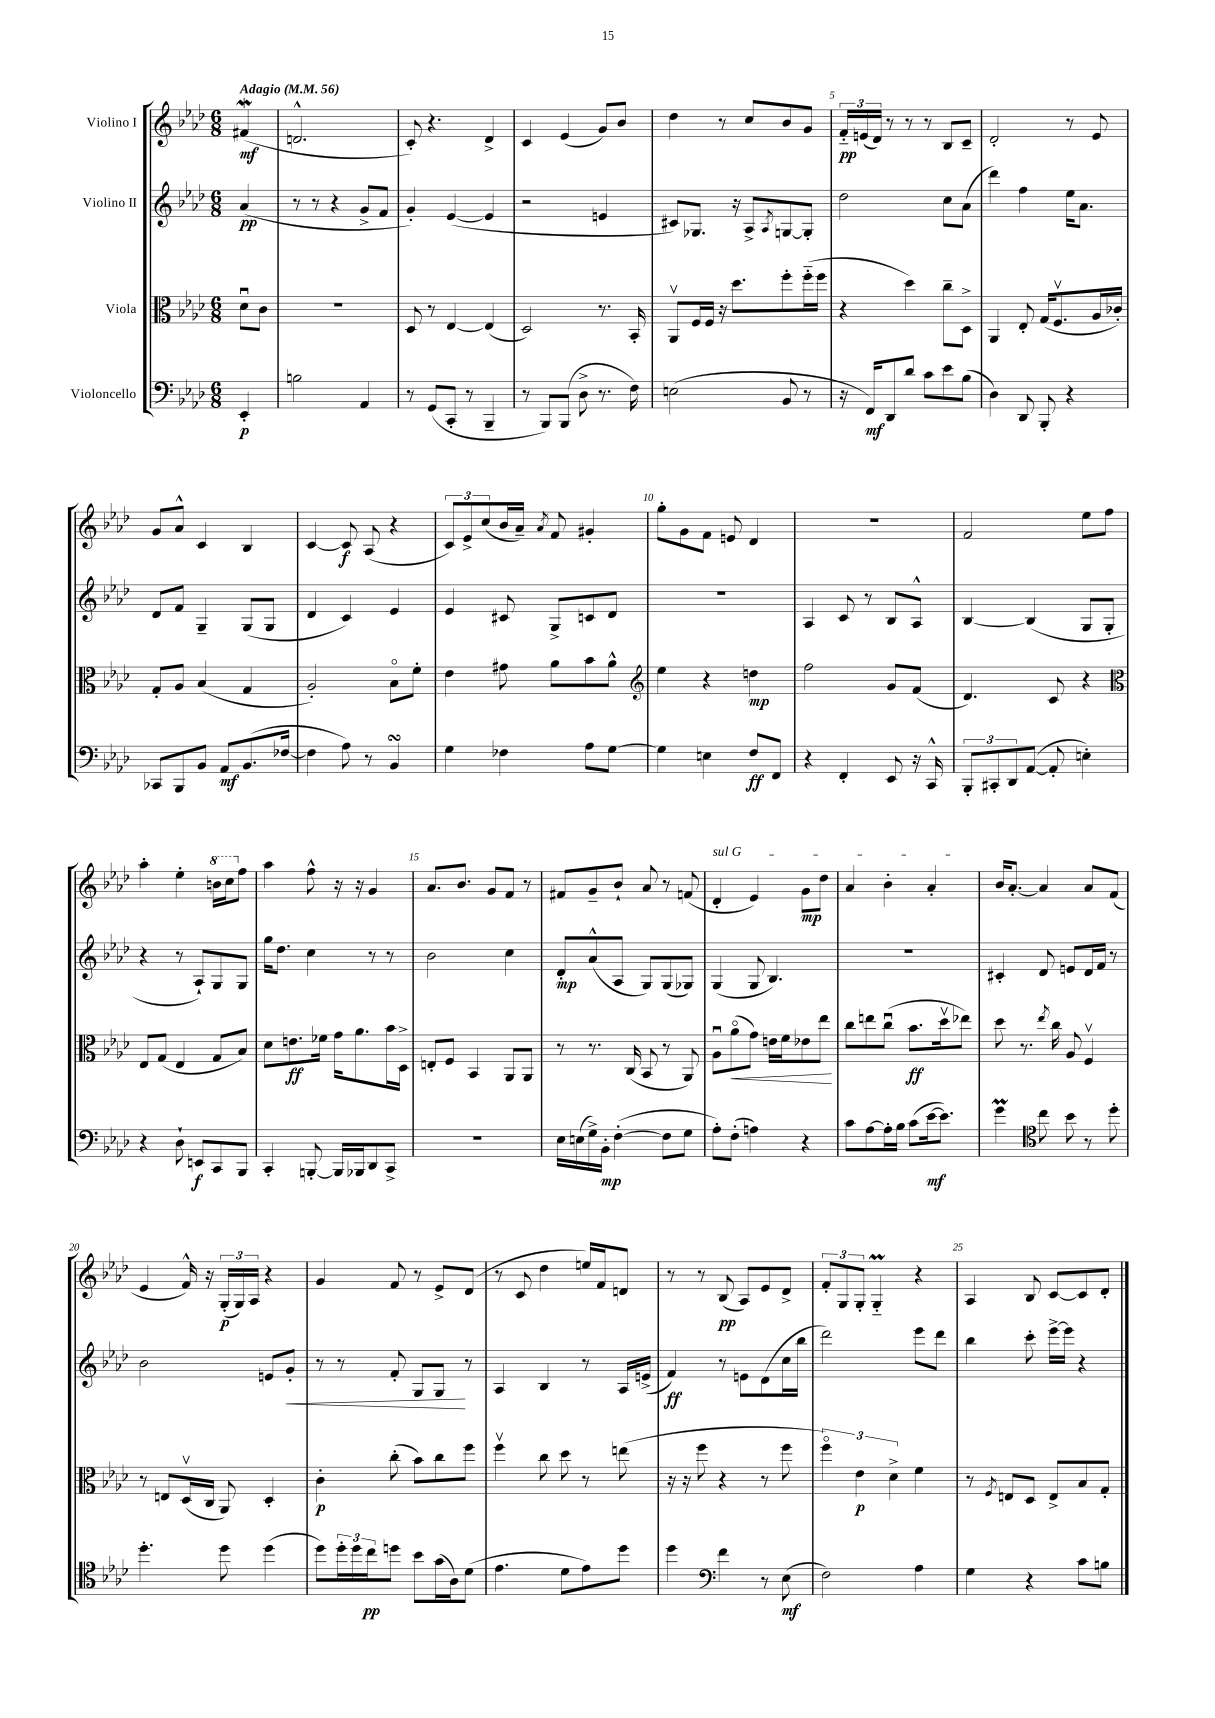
<<
\new StaffGroup <<
\new Staff = "s0" \with { instrumentName = "Violino I" } {
    \clef treble \key aes \major \numericTimeSignature \time 6/8 \partial 4 \tempo "Adagio" 4 = 56
    fis'4\mordent\mf( |
    d'2.-^ |
    c'8-.) r4. des'4-> |
    c'4 ees'4( g'8) bes'8 |
    des''4 r8 c''8 bes'8 g'8 |
    \tuplet 3/2 { f'16-_\pp e'16( des'16) } r8 r8 r8 bes8 c'8-- |
    des'2-. r8 ees'8 |
    g'8 aes'8-^ c'4 bes4 |
    c'4~ c'8\f aes8( r4 |
    \tuplet 3/2 { c'8) ees'8-> c''8( } bes'16 aes'16--) \acciaccatura { aes'8 } f'8 gis'4-. |
    g''8-. g'8 f'8 e'8 des'4 |
    R2. |
    f'2 ees''8 f''8 |
    aes''4-. ees''4-. \ottava #1 b''16 c'''16 \ottava #0 f''8 |
    aes''4 f''8-^ r16 r16 g'4 |
    aes'8. bes'8. g'8 f'8 r8 |
    fis'8 g'8-- bes'8-! aes'8 r8 f'8( |
    \once \override TextSpanner.bound-details.left.text = \markup { \italic "sul G" } des'4-.\startTextSpan ees'4) g'8\mp des''8 |
    aes'4 bes'4-. aes'4-.\stopTextSpan |
    bes'16 aes'8.~-. aes'4 aes'8 f'8( |
    ees'4 f'16-^) r16 \tuplet 3/2 { g16-.\p( g16) aes16 } r4 |
    g'4 f'8 r8 ees'8-> des'8( |
    r8 c'8 des''4 e''16) f'16 d'8 |
    r8 r8 bes8\pp( aes8) ees'8 des'8-> |
    \tuplet 3/2 { f'8-. g8 g8-. } g4-_\prall r4 |
    aes4 bes8 c'8~ c'8 des'8-. \bar "|." |
}
\new Staff = "s1" \with { instrumentName = "Violino II" } {
    \clef treble \key aes \major \numericTimeSignature \time 6/8 \partial 4
    aes'4\pp( |
    r8 r8 r4 g'8-> f'8 |
    g'4-.) ees'4~( ees'4 |
    r2 e'4 |
    cis'8) ges8. r16 aes8-> \acciaccatura { aes8 } g8~ g8-. |
    des''2 c''8 aes'8( |
    des'''4) f''4 ees''16 aes'8. |
    des'8 f'8 g4-- g8( g8 |
    des'4 c'4) ees'4 |
    ees'4 cis'8 g8-> c'8 des'8 |
    R2. |
    aes4 c'8 r8 bes8 aes8-^ |
    bes4~ bes4( g8 g8-. |
    r4 r8 aes8-!) g8 g8 |
    g''16 des''8. c''4 r8 r8 |
    bes'2 c''4 |
    des'8-.\mp aes'8-^( aes8 g8) g8( ges8) |
    g4( g8 bes4.) |
    R2. |
    cis'4-. des'8 e'8 des'16 f'16 r8 |
    bes'2 e'8 g'8-.\< |
    r8 r8 f'8-. g8 g8\! r8 |
    aes4 bes4 r8 aes16 e'16->( |
    f'4\ff) r8 e'8 des'8( c''16 bes''16 |
    des'''2) ees'''8 des'''8 |
    bes''4 c'''8-. ees'''16~-> ees'''16 r4 \bar "|." |
}
\new Staff = "s2" \with { instrumentName = "Viola" } {
    \clef alto \key aes \major \numericTimeSignature \time 6/8 \partial 4
    des'8\downbow c'8 |
    R2. |
    des8 r8 ees4~ ees4( |
    des2) r8. bes,16-. |
    aes,8\upbow f16 f16 r16 des''8. f''8-. f''16-_( f''16 |
    r4 des''4) c''8-- des8-> |
    aes,4 ees8-. g16( f8.\upbow aes16 ces'16-.) |
    g8-. aes8 bes4( g4 |
    aes2-.) bes8\flageolet f'8-. |
    ees'4 gis'8 aes'8 bes'8 aes'8-^ |
    \clef treble ees''4 r4 d''4\mp |
    f''2 g'8 f'8( |
    des'4.) c'8 r4 |
    \clef alto ees8 g8( ees4 g8 bes8) |
    des'8 e'8.\ff fes'16 g'16 aes'8. bes'16 des16-> |
    e8-. f8 bes,4 aes,8 aes,8 |
    r8 r8. c16( bes,8 r8 aes,8) |
    aes8\downbow aes'8\flageolet\<( g'8) e'16 f'16 ees'8 ees''8\! |
    c''8 e''8 c''8\downbow( bes'8.\ff des''16\upbow ees''8) |
    des''8 r8. \acciaccatura { ees''8 } c''16 aes8 f4\upbow |
    r8 e8 des16\upbow( c16 aes,8) des4-. |
    c'4-.\p c''8-.( bes'8) c''8 f''8 |
    f''4\upbow c''8 des''8 r8 e''8( |
    r16 r16 f''8 r4 r8 f''8 |
    \tuplet 3/2 { f''4\flageolet) ees'4\p des'4-> } f'4 |
    r8 \acciaccatura { f8 } e8 des8 e8-> bes8 g8-. \bar "|." |
}
\new Staff = "s3" \with { instrumentName = "Violoncello" } {
    \clef bass \key aes \major \numericTimeSignature \time 6/8 \partial 4
    ees,4-.\p |
    b2 aes,4 |
    r8 g,8( c,8-. r8 bes,,4-- |
    r8 bes,,8) bes,,8( des8-> r8. f16) |
    e2( bes,8 r8 |
    r16 f,16\mf) des,8 des'8 c'8 ees'8 bes8( |
    des4) des,8 bes,,8-. r4 |
    ces,8 bes,,8 bes,8 aes,8\mf bes,8.( fes16~ |
    fes4 aes8) r8 bes,4\turn |
    g4 fes4 aes8 g8~ |
    g4 e4 f8\ff f,8 |
    r4 f,4-. ees,8 r16 c,16-^ |
    \tuplet 3/2 { bes,,8-. cis,8-. des,8 } aes,8~( aes,8-. e4-.) |
    r4 des8-! e,8\f c,8 bes,,8 |
    c,4-. b,,8~-. b,,16 bes,,16 des,8 c,8-> |
    R2. |
    ees16 e16( g16->) bes,16-.\mp f4~-.( f8 g8 |
    aes8-.) f8-.( a4) r4 |
    c'8 aes8~ aes16-. bes16 c'8( ees'16~\mf ees'8.) |
    g'4\prall \clef tenor c''8 bes'8 r8 des''8-. |
    des''4.-. des''8 des''4( |
    des''8) \tuplet 3/2 { des''16-. des''16 c''16\pp } d''8 bes'8 g'16( aes16) des'8( |
    ees'4. des'8 ees'8) des''8 |
    des''4 \clef bass f'4 r8 ees8\mf( |
    f2) aes4 |
    g4 r4 c'8 b8 \bar "|." |
}
>>
>>
\layout { \context { \Score \override BarNumber.break-visibility = ##(#f #t #t) barNumberVisibility = #(every-nth-bar-number-visible 5) } }
